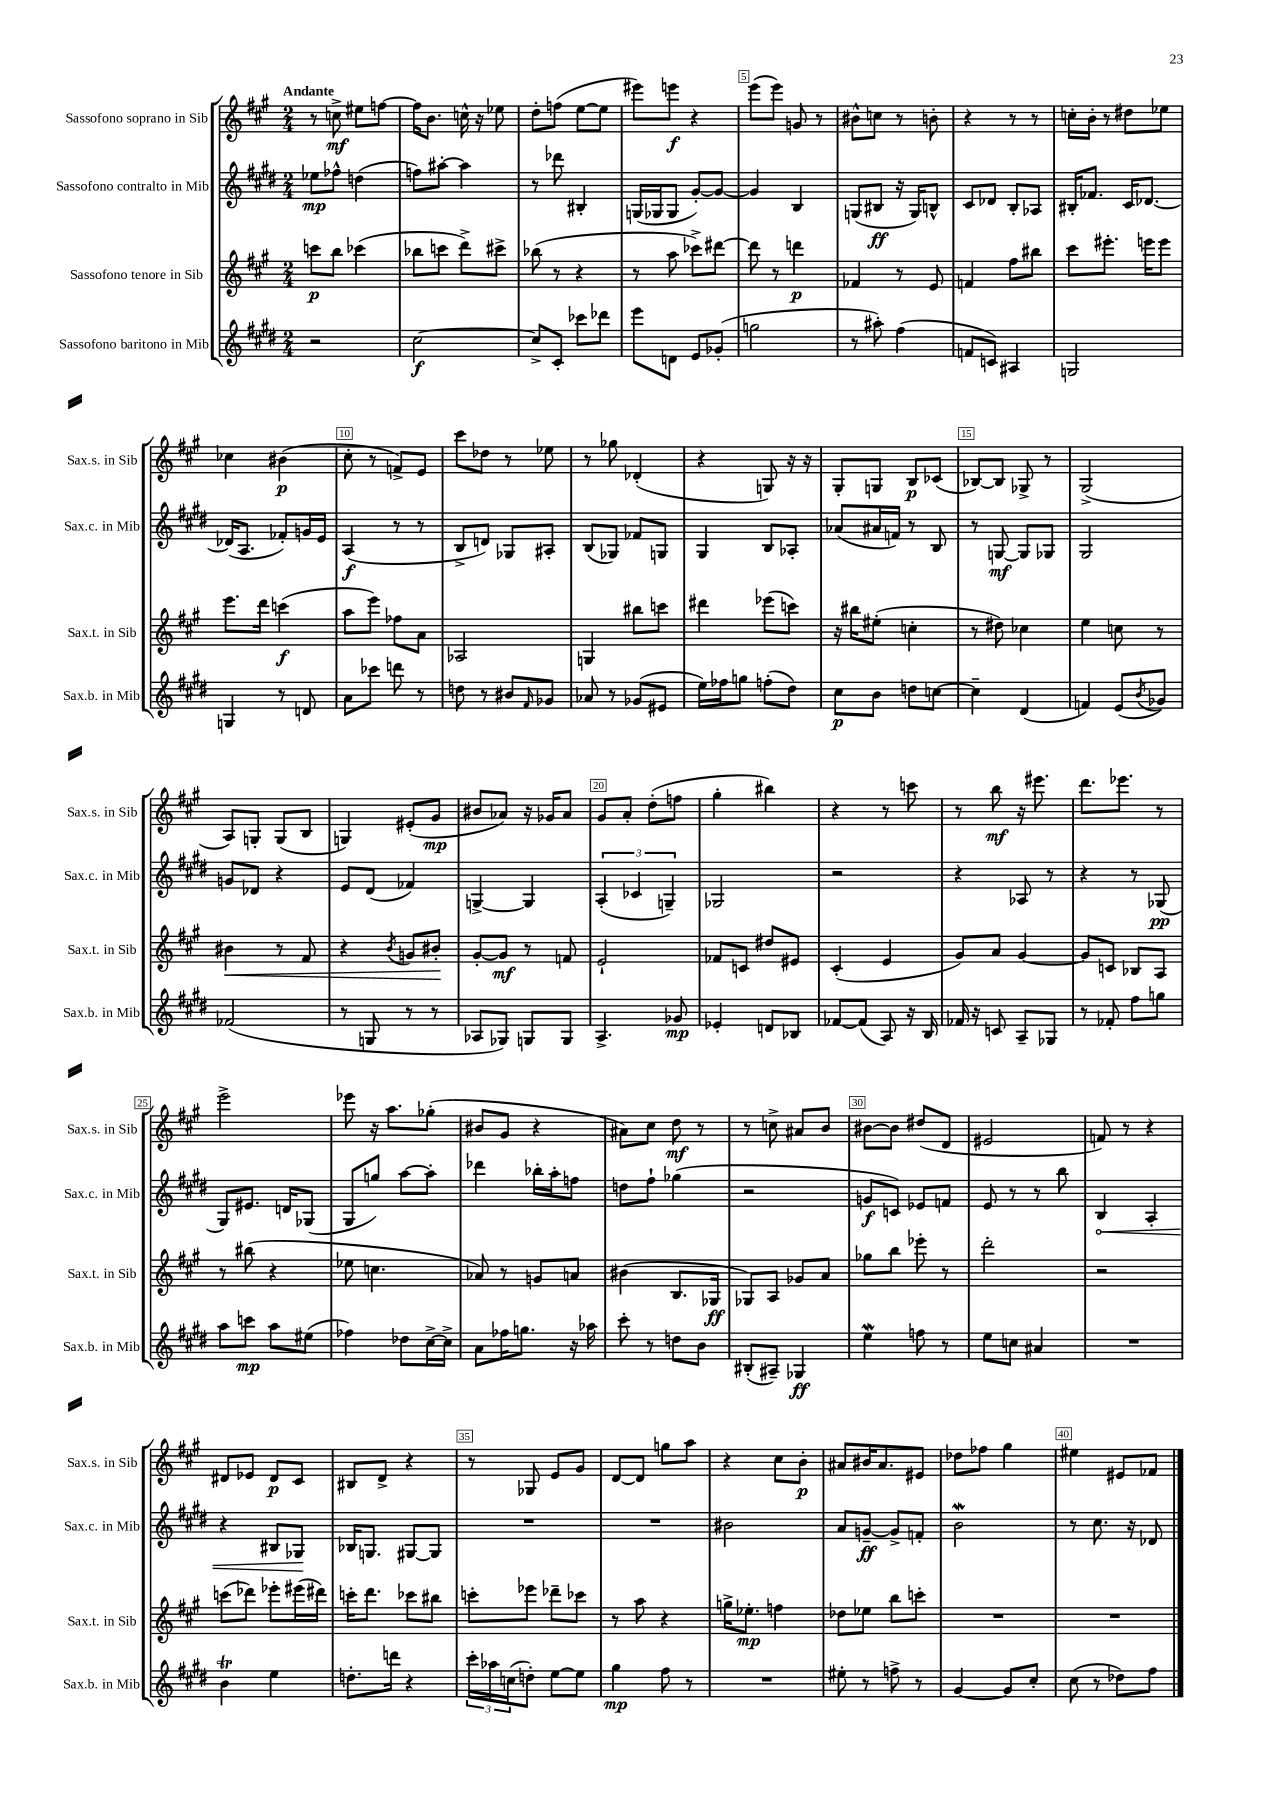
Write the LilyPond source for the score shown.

<<
\new StaffGroup <<
\new Staff = "s0" \with { instrumentName = "Sassofono soprano in Sib" shortInstrumentName = "Sax.s. in Sib" } {
    \clef treble \key a \major \numericTimeSignature \time 2/4 \tempo "Andante"
    r8 c''8->\mf eis''8 f''8~ |
    f''16 b'8. c''16-^ r16 ees''8 |
    d''8-. f''8( e''8~ e''8 |
    eis'''8) e'''8\f r4 |
    e'''8( e'''8) g'8 r8 |
    bis'8-^ c''8 r8 b'8-. |
    r4 r8 r8 |
    c''16-. b'16-. r8 dis''8 ees''8 |
    ces''4 bis'4\p( |
    cis''8-. r8 f'8->) e'8 |
    cis'''8 des''8 r8 ees''8 |
    r8 ges''8 des'4-.( |
    r4 g8) r16 r16 |
    gis8-. g8 b8\p ces'8( |
    bes8~) bes8 ges8-> r8 |
    gis2->( |
    a8) g8-. g8( b8 |
    g4) eis'8-.( gis'8\mp |
    bis'8 aes'8) r16 ges'16 aes'8 |
    gis'8 a'8-. d''8-.( f''8 |
    gis''4-. bis''4) |
    r4 r8 c'''8 |
    r8 b''8\mf r16 eis'''8. |
    d'''8. ees'''8. r8 |
    e'''2-> |
    ees'''8 r16 a''8. ges''8-.( |
    bis'8 gis'8 r4 |
    ais'8) cis''8 d''8\mf r8 |
    r8 c''8-> ais'8 b'8 |
    bis'8~ bis'8 dis''8( d'8 |
    eis'2 |
    f'8) r8 r4 |
    dis'8 ees'8 dis'8\p cis'8 |
    bis8 d'8-> r4 |
    r8 ges8 e'8 gis'8 |
    d'8~ d'8 g''8 a''8 |
    r4 cis''8 b'8-.\p |
    ais'8 bis'16 ais'8. eis'8 |
    des''8 fes''8 gis''4 |
    eis''4 eis'8 fes'8 \bar "|." |
}
\new Staff = "s1" \with { instrumentName = "Sassofono contralto in Mib" shortInstrumentName = "Sax.c. in Mib" } {
    \clef treble \key e \major \numericTimeSignature \time 2/4
    ees''8\mp fes''8-^ d''4( |
    f''8) ais''8~-. ais''4 |
    r8 des'''8 bis4-. |
    g16( ges16 ges8 gis'8~-.) gis'8~ |
    gis'4 b4 |
    g8( bis8\ff r16 g16) b8-^ |
    cis'8 des'8 b8-. aes8 |
    bis16-. fes'8. cis'16 des'8.~ |
    des'16( a8. fes'8-.) g'16 e'16 |
    a4\f( r8 r8 |
    b8-> d'8) ges8 ais8-. |
    b8( ges8) fes'8 g8 |
    gis4 b8 aes8-. |
    aes'8( ais'16 f'16) r8 b8 |
    r8 g8~\mf g8 ges8 |
    gis2 |
    g'8 des'8 r4 |
    e'8 dis'8( fes'4) |
    g4~-> g4 |
    \tuplet 3/2 { a4-.( ces'4 g4--) } |
    ges2 |
    r2 |
    r4 aes8 r8 |
    r4 r8 ges8\pp( |
    gis8) eis'8. d'16 ges8( |
    gis8 g''8) a''8~ a''8-. |
    des'''4 bes''16-. a''16-. f''8 |
    d''8 fis''8-! ges''4( |
    r2 |
    g'8\f c'8) ees'8 f'8 |
    e'8 r8 r8 b''8 |
    \once \override Hairpin.circled-tip = ##t b4\< a4-. |
    r4 bis8 ges8\! |
    bes16 g8. gis8~ gis8 |
    R2 |
    R2 |
    bis'2 |
    a'8 g'8~--\ff g'8-> f'8-. |
    b'2\mordent |
    r8 cis''8. r16 des'8 \bar "|." |
}
\new Staff = "s2" \with { instrumentName = "Sassofono tenore in Sib" shortInstrumentName = "Sax.t. in Sib" } {
    \clef treble \key a \major \numericTimeSignature \time 2/4
    c'''8\p b''8 ces'''4( |
    bes''8 c'''8 d'''8->) cis'''8-> |
    bes''8( r8 r4 |
    r8 a''8 ces'''8->) dis'''8~ |
    dis'''8 r8 d'''4\p |
    fes'4 r8 e'8 |
    f'4 fis''8 bis''8 |
    cis'''8 eis'''8.-. e'''16 e'''8 |
    e'''8. d'''16 c'''4\f( |
    a''8 e'''8) fes''8 a'8 |
    aes2 |
    g4 bis''8 c'''8 |
    dis'''4 ees'''8( c'''8) |
    r16 bis''16 eis''8-.( c''4-. |
    r8 dis''8) ces''4 |
    e''4 c''8 r8 |
    bis'4\< r8 fis'8 |
    r4 \acciaccatura { b'8 } g'8 bis'8-.\! |
    gis'8~-. gis'8\mf r8 f'8 |
    e'2-! |
    fes'8 c'8 dis''8 eis'8 |
    cis'4-.( e'4 |
    gis'8) a'8 gis'4~ |
    gis'8 c'8 bes8 a8 |
    r8 bis''8( r4 |
    ees''8 c''4. |
    aes'8) r8 g'8 a'8 |
    bis'4( b8. ges16\ff |
    ges8) a8 ges'8 a'8 |
    ges''8 b''8 ees'''8-. r8 |
    d'''2-. |
    r2 |
    c'''8( des'''8) ees'''8-. eis'''16( dis'''16) |
    c'''16-. d'''8. ces'''8 bis''8 |
    c'''8-. ees'''8 des'''8-- ces'''8 |
    r8 a''8 r4 |
    g''16-> ees''8.-.\mp f''4 |
    des''8 ees''8 b''8 c'''8-. |
    R2 |
    R2 \bar "|." |
}
\new Staff = "s3" \with { instrumentName = "Sassofono baritono in Mib" shortInstrumentName = "Sax.b. in Mib" } {
    \clef treble \key e \major \numericTimeSignature \time 2/4
    r2 |
    cis''2~\f |
    cis''8-> cis'8-. ces'''8 des'''8 |
    e'''8 d'8 e'8 ges'8-.( |
    g''2 |
    r8 ais''8-.) fis''4( |
    f'8 c'8) ais4 |
    g2 |
    g4 r8 d'8 |
    a'8 ces'''8 d'''8 r8 |
    d''8 r8 bis'8 \grace { fis'16 } ges'8 |
    aes'8 r8 ges'8( eis'8 |
    e''16) fes''16 g''8 f''8-.( dis''8) |
    cis''8\p b'8 d''8 c''8~ |
    c''4-- dis'4( |
    f'4) e'8( \acciaccatura { b'8 } ges'8) |
    fes'2( |
    r8 g8 r8 r8 |
    aes8 ges8) g8 g8 |
    a4.-> ges'8\mp |
    ees'4-. d'8 bes8 |
    fes'8~ fes'8( a8) r16 b16 |
    fes'16 r16 c'8 a8-- ges8 |
    r8 fes'8-. fis''8 g''8 |
    a''8 c'''8\mp a''8 eis''8( |
    fes''4) des''8 cis''16~-> cis''16-> |
    a'8 fes''16 g''8. r16 aes''16 |
    cis'''8-. r8 d''8 b'8 |
    bis8-.( ais8--) ges4\ff |
    e''4\mordent f''8 r8 |
    e''8 c''8 ais'4 |
    R2 |
    b'4\trill e''4 |
    d''8.-. d'''16 r4 |
    \tuplet 3/2 { cis'''16-. aes''16 c''16( } d''8-.) e''8~ e''8 |
    gis''4\mp fis''8 r8 |
    R2 |
    eis''8-. r8 f''8-> r8 |
    gis'4~ gis'8 cis''8-. |
    cis''8( r8 des''8) fis''8 \bar "|." |
}
>>
>>
\layout { \context { \Score \override BarNumber.break-visibility = ##(#f #t #t) barNumberVisibility = #(every-nth-bar-number-visible 5) \override BarNumber.stencil = #(make-stencil-boxer 0.1 0.3 ly:text-interface::print) } }
